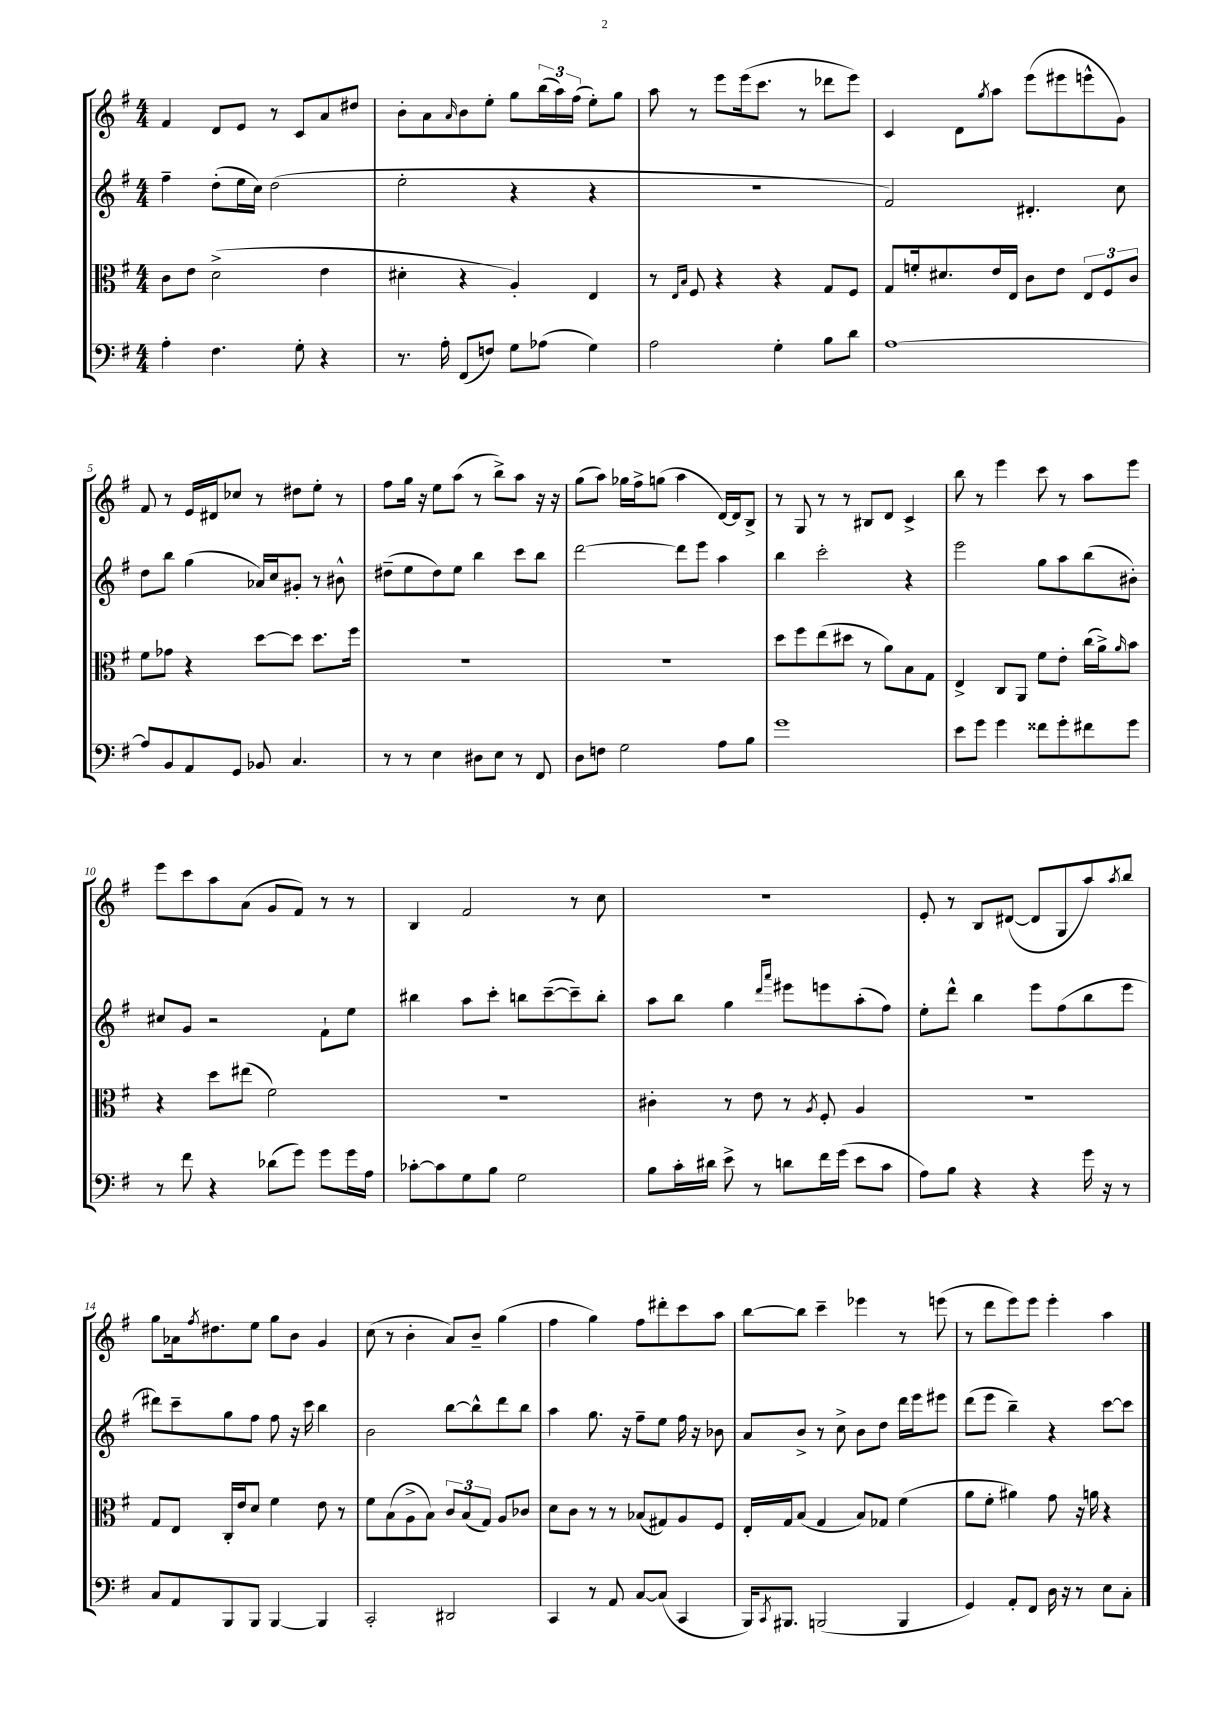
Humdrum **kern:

**kern	**kern	**kern	**kern
*staff4	*staff3	*staff2	*staff1
*clefF4	*clefC3	*clefG2	*clefG2
*k[f#]	*k[f#]	*k[f#]	*k[f#]
*M4/4	*M4/4	*M4/4	*M4/4
4A'\	8c\L	4ff#~\	4f#/
.	8e\J	.	.
4.F#\	(2d^\	(8dd'\L	8d/L
.	.	16ee\L	8e/J
.	.	16cc\JJ)	.
.	.	(2dd\	8r
8G'\	.	.	8c/L
4r	4e\	.	8a/
.	.	.	8dd#/J
=	=	=	=
8.r	4d#'\	2ee'\	8b'\L
.	.	.	8a\
16A'\	.	.	.
.	.	.	16qqa/
(8FF#/L	4r	.	8b\
8F/J)	.	.	8ee'\J
8G\L	4A'/)	4r	8gg\L
(8A-\J	.	.	(24bb\L
.	.	.	24aa\)
.	.	.	(24ff#\JJ
4G\)	4E/	4r	8ee'\L)
.	.	.	8gg\J
=	=	=	=
2A\	8r	1r	8aa\
.	16qqE/LL	.	.
.	16qqB/JJ	.	.
.	8F#/	.	8r
.	4r	.	8eee\L
.	.	.	(16eee\k
.	.	.	8.ccc\J
4G'\	4r	.	.
.	.	.	8r
8B\L	8G/L	.	8ddd-\L
8d\J	8F#/J	.	8eee\J)
=	=	=	=
[1A	8G/L	2f#/)	4c/
.	16f'/k	.	.
.	8.d#/	.	.
.	.	.	8d\L
.	.	.	8qgg/
.	16e/L	.	8aa\J
.	16E/JJ	.	.
.	8c\L	4.d#'/	(8eee\L
.	8e\J	.	8eee#\
.	12E/L	.	8eee^^\
.	12F#/	.	.
.	.	8cc\	8g\J)
.	12c/J	.	.
=	=	=	=
8A/]L	8f#\L	8dd\L	8f#/
8BB/	8g-\J	8bb\J	8r
8AA/	4r	(4gg\	16e/LL
.	.	.	16d#/J
8GG/J	.	.	8cc-/J
8BB-/	[8dd\L	16a-/LL)	8r
.	.	16cc/J	.
4.C/	8dd\]J	8g#'/J	8dd#\L
.	8.dd\L	8r	8ee'\J
.	.	8b#^^\	8r
.	16ff#\Jk	.	.
=	=	=	=
8r	1r	(8dd#~\L	8ff#\L
8r	.	8ee\	16gg\Jk
.	.	.	16r
4E\	.	8dd#\)	8ee\L
.	.	8ee\J	(8aa\J
8D#\L	.	4bb\	8r
8E\J	.	.	8bb^\L)
8r	.	8ccc\L	8aa\J
8FF#/	.	8bb\J	16r
.	.	.	16r
=	=	=	=
8D\L	1r	[2ddd\	(8gg\L
8F\J	.	.	8aa\J)
2G\	.	.	16gg-\LL
.	.	.	16ff#^\J
.	.	.	(8gg\J
.	.	8ddd\]L	4aa\
.	.	8eee\J	.
8A\L	.	4aa\	[16d/LL)
.	.	.	16d/]J
8B\J	.	.	8B^/J
=	=	=	=
1g	8dd\L	4bb\	8r
.	8ff#\	.	8G/
.	(8ee\	2ccc'\	8r
.	8dd#\J	.	8r
.	8r	.	8B#/L
.	8a\L)	.	8d/J
.	8B\	4r	4c^/
.	8G\J	.	.
=	=	=	=
8e\L	4E^/	2eee\	8bb\
8g\J	.	.	8r
4g\	8C/L	.	4eee\
.	8AA/J	.	.
8f##\L	8f#\L	8gg\L	8ccc\
8g'\	8e'\J	8aa\	8r
8f#\	(16cc\LL	(8bb\	8aa\L
.	16a^\J)	.	.
.	16qqa/	.	.
8g\J	8b\J	8b#'\J)	8eee\J
=	=	=	=
8r	4r	8cc#/L	8eee\L
8f#\	.	8g/J	8ccc\
4r	8dd\L	2r	8aa\
.	(8ee#\J	.	(8a\J
(8d-\L	2f#\)	.	8g/L
8g\J)	.	.	8f#/J)
8g\L	.	8f#`\L	8r
16g\L	.	8ee\J	8r
16A\JJ	.	.	.
=	=	=	=
[8c-'\L	1r	4bb#\	4B/
8c-\]	.	.	.
8G\	.	8aa\L	2f#/
8B\J	.	8ccc'\J	.
2G\	.	8bb\L	.
.	.	([8ccc~\	.
.	.	8ccc~\])	8r
.	.	8bb'\J	8cc\
=	=	=	=
8B\L	4c#'\	8aa\L	1r
16c'\L	.	8bb\J	.
16d#\JJ	.	.	.
8e^\	8r	4gg\	.
8r	8e\	.	.
.	.	16qqddd/LL	.
.	.	16qqaaa/JJ	.
8d\L	8r	8eee#\L	.
.	8qA/	.	.
16f#\L	8F#'/	8eee\	.
(16g\JJ	.	.	.
8e\L	4A/	(8aa'\	.
8c\J	.	8ff#\J)	.
=	=	=	=
8A\L)	1r	8ee'\L	8e'/
8B\J	.	8ddd^^\J	8r
4r	.	4bb\	8B/L
.	.	.	([8d#/J
4r	.	8eee\L	8d#/]L
.	.	(8ff#\	8G/
16g\	.	8bb\	8aa/)
16r	.	.	.
.	.	.	8qaa/
8r	.	8eee\J	8bb/J
=	=	=	=
8C/L	8G/L	8ddd#\L)	8gg\L
8AA/	8E/J	8ccc~\	16a-\k
.	.	.	8qff#/
.	.	.	8.dd#\
8BBB/	16C'/LL	8gg\	.
.	16e/J	.	.
8BBB/J	8d/J	8ff#\J	8ee\J
[4BBB/	4f#\	8ff#\	8gg\L
.	.	16r	8b\J
.	.	16ccc\	.
4BBB/]	8e\	4bb\	4g/
.	8r	.	.
=	=	=	=
2CC'/	8f#\L	2b\	(8cc\
.	(8B\	.	8r
.	8A^\	.	4b'\
.	8B\J)	.	.
2DD#/	12c/L	[8bb\L	8a/L)
.	(12B/	.	.
.	.	8bb^^\]	8b~/J
.	12G/J)	.	.
.	8A/L	8ddd\	(4gg\
.	8c-/J	8bb\J	.
=	=	=	=
4CC/	8d\L	4aa\	4ff#\
.	8c\J	.	.
8r	8r	8.gg\	4gg\)
8AA/	8r	.	.
.	.	16r	.
[8C/L	(8B-/L	8ff#~\L	8ff#\L
(8C/]J	8G#/)	8ee\J	8ddd#'\
4CC/	8A/	16ff#\	8ccc\
.	.	16r	.
.	8F#/J	8b-\	8aa\J
=	=	=	=
16BBB/LK)	16E'/LL	8a/L	[8bb\L
8qCC/	.	.	.
8.BBB#/J	16G/J	.	.
.	(8B/J	8b^/J	8bb\]J
(2BBB/	4G/	8r	4ccc~\
.	.	8cc^\	.
.	8B/L)	8b\L	4eee-\
.	8G-/J	8dd\J	.
4BBB/	(4f#\	16ddd\LL	8r
.	.	16eee\J	.
.	.	8eee#\J	(8eee\
=	=	=	=
4GG/)	8a\L	(8ddd\L	8r
.	8f#'\J	8eee\J	8ddd\L
8AA'/L	4a#\)	4bb~\)	8eee\)
8FF#/J	.	.	8eee\J
16D\	8g\	4r	4eee'\
16r	.	.	.
8r	16r	.	.
.	16a\	.	.
8E\L	4r	[8ccc\L	4aa\
8C'\J	.	8ccc\]J	.
==	==	==	==
*-	*-	*-	*-
